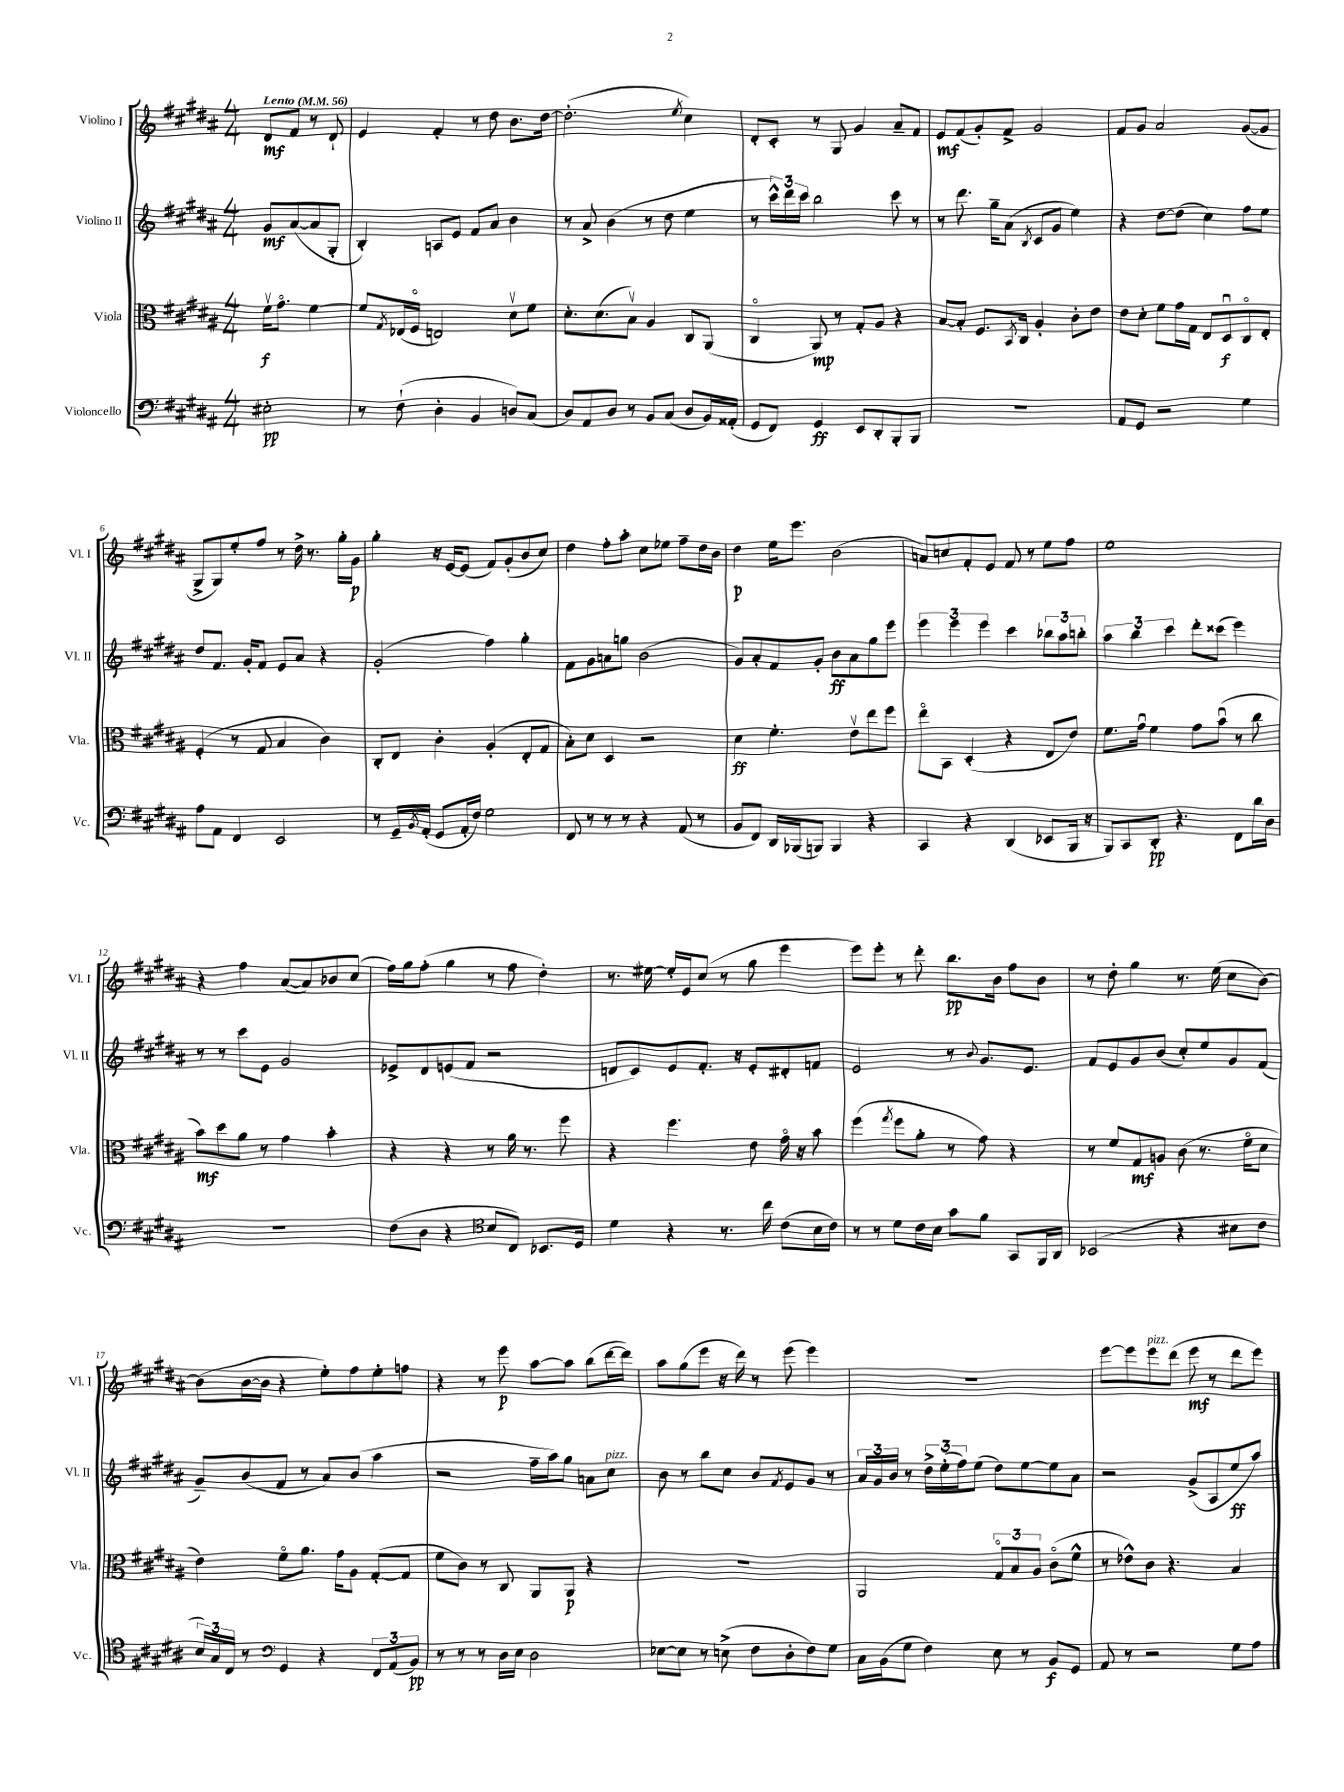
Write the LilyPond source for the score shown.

<<
\new StaffGroup <<
\new Staff = "s0" \with { instrumentName = "Violino I" shortInstrumentName = "Vl. I" } {
    \clef treble \key b \major \numericTimeSignature \time 4/4 \partial 2 \tempo "Lento" 4 = 56
    dis'8\mf fis'8 r8 dis'8-! |
    e'4 fis'4-. r8 dis''8 b'8. dis''16~ |
    dis''2.-.( \acciaccatura { e''8 } cis''4) |
    dis'8-. cis'8-. r8 gis8 gis'4 ais'8-- fis'8 |
    e'8\mf fis'8( gis'8-.) fis'8-> gis'2 |
    fis'8 gis'8 ais'2 gis'8~( gis'8 |
    gis8-> gis8) e''8-. fis''8 r8 dis''16-> r8. gis''16-. gis'16\p |
    gis''4-. r16 e'16~ e'8( fis'8) gis'8-.( b'8 cis''8) |
    dis''4 fis''8-. ais''8-. cis''8 ees''8 fis''8-- dis''16 b'16 |
    dis''4\p e''16 e'''8. b'2( |
    a'8) c''8 fis'8-. e'8 fis'8 r8 e''8 fis''8 |
    e''1 |
    r4 fis''4 ais'8~( ais'8) bes'8 cis''8( |
    fis''16) gis''16 fis''8-.( gis''4 r8 fis''8 dis''4-.) |
    r8. eis''16~ eis''16-. e'16 cis''8( r8 gis''8 e'''4 |
    e'''8) e'''8-. r8 dis'''8-. b''8.\pp b'16 fis''8 b'8 |
    r8 dis''8-. gis''4 r8. e''16( cis''8 b'8~) |
    b'8( b'16~ b'16 r4 e''8-.) fis''8 e''8-. f''8 |
    r4 r8 e'''8\p ais''8~ ais''8 b''8( dis'''16~ dis'''16) |
    ais''8 gis''8( e'''8 r16 dis'''16) r8 e'''8( e'''4) |
    r1 |
    e'''8~ e'''8 e'''8^\markup { \italic "pizz." } dis'''8( e'''8\mf r8 dis'''8 e'''8) \bar "|." |
}
\new Staff = "s1" \with { instrumentName = "Violino II" shortInstrumentName = "Vl. II" } {
    \clef treble \key b \major \numericTimeSignature \time 4/4 \partial 2
    gis'8\mf ais'8~( ais'8 gis8-. |
    b4-.) a8 e'8 fis'8 ais'8 b'4 |
    r8 ais'8-> b'4( r8 dis''8 e''4 |
    r8 \tuplet 3/2 { cis'''16-^) dis'''16 cis'''16 } b''2 cis'''8 r8 |
    r8 dis'''8. gis''16-- ais'8( \acciaccatura { b8 } cis'8 gis'8 e''4) |
    r4 dis''8~ dis''8( cis''4) fis''8 e''8 |
    dis''8 fis'8. gis'16-. fis'8 e'8 ais'8 r4 |
    gis'2-.( fis''4) gis''4-. |
    fis'8 gis'8 a'8 g''8 b'2( |
    gis'8) ais'8-. fis'8 gis'8-. b'8\ff ais'8 gis''8 e'''8 |
    \tuplet 3/2 { e'''4 e'''4 e'''4 } cis'''4 \tuplet 3/2 { bes''8 ais''8 b''8-. } |
    \tuplet 3/2 { ais''4 b''4 cis'''4 } dis'''8-. cisis'''8( e'''4) |
    r8 r8 cis'''8 e'8 gis'2 |
    ees'8-> dis'8 e'8( fis'8 r2 |
    d'8 cis'8) e'8 fis'8.-. r16 e'8-. dis'8-. f'8 |
    e'2 r8 \appoggiatura { b'8 } gis'8. e'8. |
    fis'8 e'8 gis'8 b'8( cis''8-.) e''8 gis'8 fis'8( |
    gis'8--) b'8( fis'8 r8 ais'8) b'8( ais''4 |
    r2 fis''16-- ais''16) gis''8 a'8 cis''8^\markup { \italic "pizz." } |
    b'8 r8 b''8 cis''8 b'8 \acciaccatura { fis'8 } e'8 gis'8 r8 |
    \tuplet 3/2 { ais'16 gis'16 b'16 } r8 \tuplet 3/2 { dis''16-> e''16-.( fis''16) } e''8( dis''8) e''8~ e''8 ais'8 |
    r2 gis'8->( ais8 e''8\ff ais''8) \bar "|." |
}
\new Staff = "s2" \with { instrumentName = "Viola" shortInstrumentName = "Vla." } {
    \clef alto \key b \major \numericTimeSignature \time 4/4 \partial 2
    fis'16\upbow\f gis'8.\flageolet fis'4~ |
    fis'8 \acciaccatura { gis8 } ees16( fis16\flageolet e2) dis'8\upbow fis'8 |
    dis'8.-. dis'8.( b8\upbow) ais4 cis8 ais,8( |
    cis4\flageolet ais,8\mp) r8 gis8-. ais8 r4 |
    b8~ b8-. fis8. \acciaccatura { b,8 } cis16 ais4-. cis'8-. e'8 |
    e'8 dis'8-. fis'8 gis'16 gis16 e8 dis8\downbow\f cis8\flageolet e8-. |
    fis4-.( r8 gis8 b4 cis'4) |
    cis8-. e8 cis'4-. ais4-.( e8-. gis8 |
    b8-.) dis'8 dis4 r2 |
    dis'4\ff fis'4.-. e'8\upbow e''8 fis''8 |
    e''8\flageolet b,8 dis4-.( r4 e8 e'8) |
    fis'8. gis'16\downbow fis'4 gis'8 b'8\downbow( r8 cis''8 |
    b'8\mf) dis''8 ais'8 r8 gis'4 b'4-. |
    r4 r4 r8 ais'16 r8. fis''8 |
    r4 fis''4. e'8 gis'16\flageolet r16 b'8 |
    fis''4( \acciaccatura { gis''8 } fis''8 ais'8-. r8 gis'8) r4 |
    r8 fis'8 gis8\mf a8 cis'8( r8. fis'16\flageolet dis'8 |
    e'4) fis'8\flageolet ais'8. gis'16 ais8 gis8~-.( gis8 |
    fis'8 cis'8) r8 cis8 ais,8 ais,8\p r4 |
    R1 |
    ais,2 \tuplet 3/2 { gis8\flageolet b8 ais8 } cis'8\flageolet( fis'8-^ |
    r8 ees'8-^) cis'8 r4. b4 \bar "|." |
}
\new Staff = "s3" \with { instrumentName = "Violoncello" shortInstrumentName = "Vc." } {
    \clef bass \key b \major \numericTimeSignature \time 4/4 \partial 2
    eis2-.\pp |
    r8 fis8-!( dis4-. b,4 d8) cis8( |
    dis8) ais,8 dis8 r8 b,8 cis8( dis8 b,16) aisis,16-.( |
    gis,8 fis,8) gis,4\ff e,8 dis,8-. b,,8-. b,,8 |
    R1 |
    ais,8 gis,8 r2 gis4 |
    ais8 ais,8 fis,4 e,2 |
    r8 gis,16-- \acciaccatura { b,8 } ais,16-.( gis,8 ais,16-. fis16) gis2 |
    fis,8 r8 r8 r8 r4 ais,8( r8 |
    b,8 fis,8) dis,16 bes,,16( b,,8) b,,4 r4 |
    cis,4 r4 dis,4( ees,8 b,,16 r16 |
    b,,8) cis,8 dis,8-.\pp r4. fis,8 dis'16 dis16 |
    R1 |
    fis8( dis8 r4 \clef tenor b8 cis8) bes,8. dis16 |
    dis'4 r4 r8. cis''16 cis'8( b16 cis'16) |
    r8 r8 dis'8 cis'16 b16 gis'8 fis'8 gis,8 fis,16 ais,16 |
    bes,2( r4 bis8 cis'8 |
    \tuplet 3/2 { b16) gis16 cis16 } r8 \clef bass gis,4 r4 \tuplet 3/2 { fis,8 ais,8( b,8\pp) } |
    r8 r8 r8 dis16 e16 dis2 |
    ees8~ ees8 r8 e8->( fis8 dis8-. fis8) gis8 |
    cis16 b,16( gis8 fis4) e8 r8 b,8\f gis,8 |
    ais,8 r8 r2 gis8 ais8 \bar "|." |
}
>>
>>
